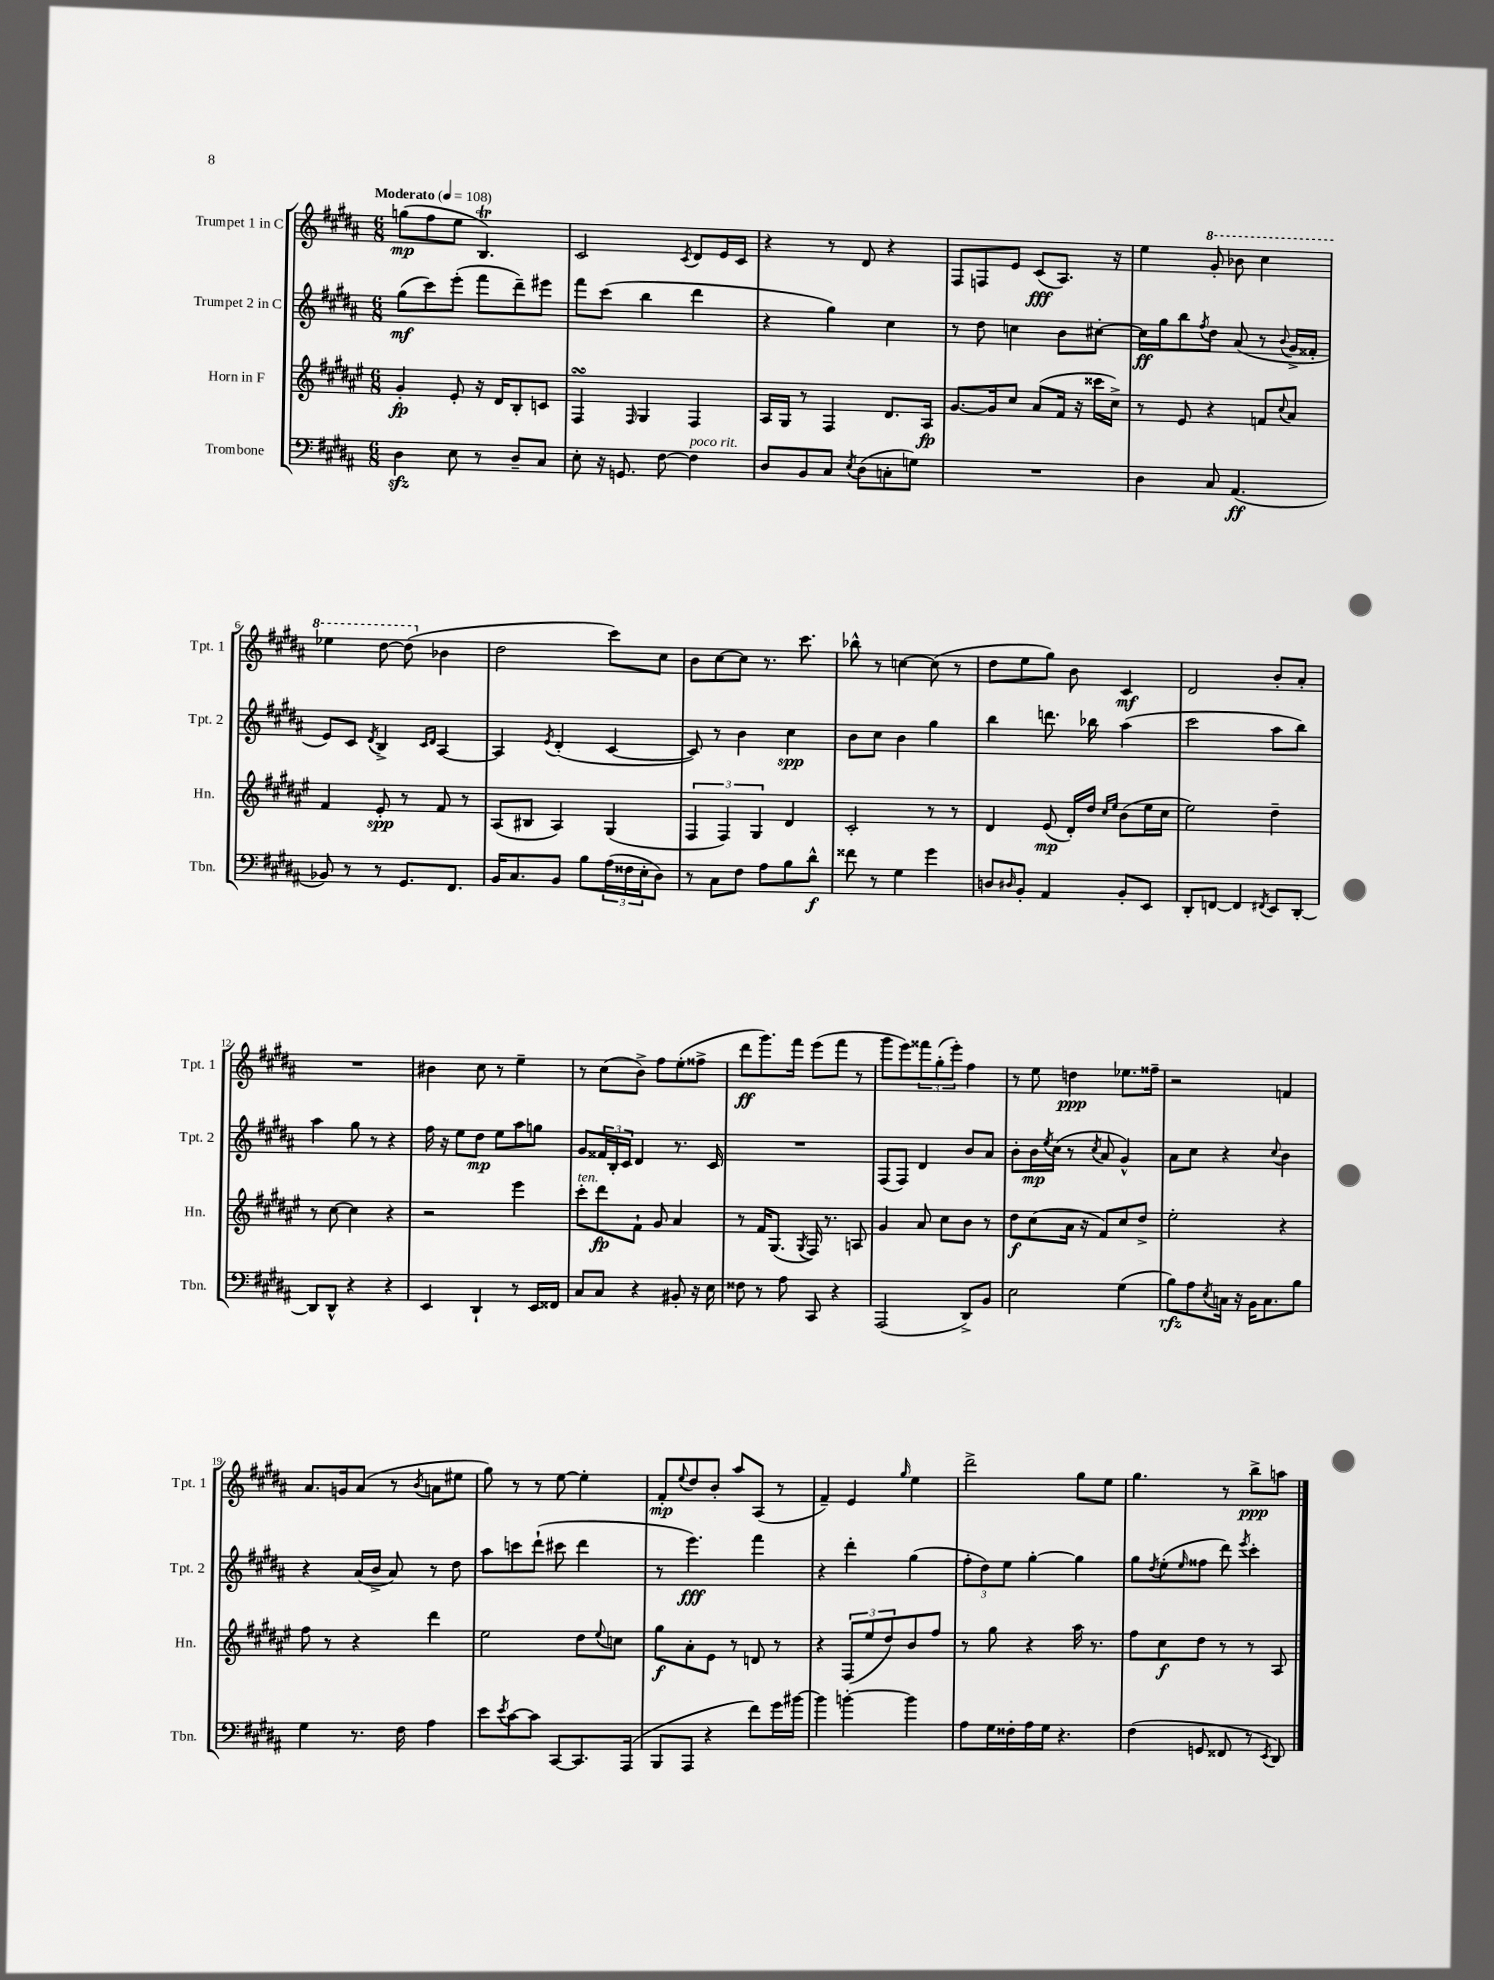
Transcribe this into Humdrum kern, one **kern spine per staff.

**kern	**dynam	**kern	**dynam	**kern	**dynam	**kern	**dynam
*part4	*part4	*part3	*part3	*part2	*part2	*part1	*part1
*staff4	*staff4	*staff3	*staff3	*staff2	*staff2	*staff1	*staff1
*I"Trombone	*	*I"Horn in F	*	*I"Trumpet 2 in C	*	*I"Trumpet 1 in C	*
*I'Tbn.	*	*I'Hn.	*	*I'Tpt. 2	*	*I'Tpt. 1	*
*clefF4	*	*clefG2	*	*clefG2	*	*clefG2	*
*k[f#c#g#d#a#]	*	*k[f#c#g#d#a#e#]	*	*k[f#c#g#d#a#]	*	*k[f#c#g#d#a#]	*
*M6/8	*	*M6/8	*	*M6/8	*	*M6/8	*
*MM108	*	*MM108	*	*MM108	*	*MM108	*
=1	=1	=1	=1	=1	=1	=1	=1
!	!	!	!	!	!	!LO:TX:a:B:t=Moderato	!
4D#zz\	.	4g#'/	fp	(8gg#\L	mf	(8ggn\L	mp
.	.	.	.	8ccc#\)	.	8ff#\	.
8E\	.	8e#'/	.	(8eee'\J	.	8ee\J	.
8r	.	16r	.	8fff#\L	.	4.BT/)	.
.	.	16d#/KL	.	.	.	.	.
8D#~/L	.	8B'/	.	8ddd#~\)	.	.	.
8C#/J	.	8cn/J	.	8eee#X\J	.	.	.
=2	=2	=2	=2	=2	=2	=2	=2
8E'\	.	4F#sSSs/	.	8fff#\L	.	2c#/	.
16r	.	.	.	(8ccc#\J	.	.	.
8.GGn/	.	.	.	.	.	.	.
.	.	16qqF#/	.	.	.	.	.
.	.	4G#/	.	4bb\	.	.	.
[8F#\	.	.	.	.	.	.	.
.	.	.	.	.	.	8qc#/	.
!LO:TX:a:i:t=poco rit.	!	!	!	!	!	!	!
4F#\]	.	4F#/	.	4ddd#\	.	8d#/L	.
.	.	.	.	.	.	16e/L	.
.	.	.	.	.	.	16c#/JJ	.
=3	=3	=3	=3	=3	=3	=3	=3
8D#/L	.	16A#/LL	.	4r	.	4r	.
.	.	16G#/JJ	.	.	.	.	.
8BB/	.	8r	.	.	.	.	.
8C#/J	.	4F#/	.	4gg#\)	.	8r	.
8qE/	.	.	.	.	.	.	.
(8D#\L	.	.	.	.	.	8d#/	.
8Cn'\	.	8.d#/L	.	4cc#\	.	4r	.
8Gn\J)	.	.	.	.	.	.	.
.	.	16A#/Jk	fp	.	.	.	.
=4	=4	=4	=4	=4	=4	=4	=4
2.r	.	[8.g#/L	.	8r	.	8F#/L	.
.	.	.	.	8dd#\	.	8Fn/	.
.	.	16g#/k]	.	.	.	.	.
.	.	8cc#/J	.	4ccn\	.	8e/J	.
.	.	(8a#/L	.	.	.	(8c#/L	fff
.	.	16f#/Jk	.	8b\L	.	8.A#/J)	.
.	.	16r	.	.	.	.	.
.	.	16ccc##X\LL	.	[8cc#X'\J	.	.	.
.	.	16cc#^\JJ)	.	.	.	16r	.
=5	=5	=5	=5	=5	=5	=5	=5
4D#\	.	8r	.	16cc#\LL]	ff	4ee\	.
.	.	.	.	16gg#\J	.	.	.
.	.	8e#/	.	8bb\	.	.	.
.	.	.	.	8qff#/	.	.	.
*	*	*	*	*	*	*8va	*
8C#/	.	4r	.	8dd#\J	.	8gg#'/	.
(4.AA#/	ff	.	.	(8a#/	.	8bb-X\	.
.	.	8fn/L	.	8r	.	4ccc#\	.
.	.	8qqcc#/	.	8qqb/	.	.	.
.	.	8a#/J	.	16g#^/LL	.	.	.
.	.	.	.	16f##X'/JJ	.	.	.
!!LO:LB:g=z
=6	=6	=6	=6	=6	=6	=6	=6
8BB-X/)	.	4f#/	.	8e/L)	.	4eee-X\	.
8r	.	.	.	8c#/J	.	.	.
.	.	.	.	8qd#/	.	.	.
8r	.	8e#'/	spp	4B^/	.	[8ddd#\	.
8.GG#/L	.	8r	.	.	.	(8ddd#\]	.
.	.	.	.	16qqc#/LL	.	.	.
.	.	.	.	16qqd#/JJ	.	.	.
*	*	*	*	*	*	*X8va	*
.	.	8f#/	.	[4A#/	.	4b-X\	.
8.FF#/J	.	.	.	.	.	.	.
.	.	8r	.	.	.	.	.
=7	=7	=7	=7	=7	=7	=7	=7
16BB/KL	.	(8A#/L	.	4A#/]	.	2dd#\	.
8.C#/	.	.	.	.	.	.	.
.	.	8B#X/J	.	.	.	.	.
.	.	.	.	8qe/	.	.	.
8BB/J	.	4A#/)	.	(4d#'/	.	.	.
8B\L	.	.	.	.	.	.	.
(24A#\L	.	(4G#/	.	[4c#/	.	8ccc#\L)	.
24F##X\	.	.	.	.	.	.	.
24E'\J	.	.	.	.	.	.	.
8D#\J)	.	.	.	.	.	8cc#\J	.
=8	=8	=8	=8	=8	=8	=8	=8
8r	.	6F#/	.	8c#/])	.	8b\L	.
8C#\L	.	.	.	8r	.	[8cc#\	.
.	.	6F#/)	.	.	.	.	.
8F#\J	.	.	.	4b\	.	8cc#\J]	.
.	.	6G#/	.	.	.	.	.
8A#\L	.	.	.	.	.	8.r	.
8B\	.	4d#/	.	4cc#\	spp	.	.
.	.	.	.	.	.	8.ccc#\	.
8d#^^\J	f	.	.	.	.	.	.
=9	=9	=9	=9	=9	=9	=9	=9
8f##X\	.	2c#'/	.	8b\L	.	8bb-X^^\	.
8r	.	.	.	8cc#\J	.	8r	.
4G#\	.	.	.	4b\	.	[4ccn\	.
4g#\	.	8r	.	4gg#\	.	(8cc\]	.
.	.	8r	.	.	.	8r	.
=10	=10	=10	=10	=10	=10	=10	=10
8Dn/L	.	4d#/	.	4bb\	.	8dd#\L	.
16qqD#X/	.	.	.	.	.	.	.
8BB'/J	.	.	.	.	.	8ee\	.
4AA#/	.	(8e#/	mp	8.dddn\	.	8gg#\J)	.
.	.	16d#'/LL)	.	.	.	8b\	.
.	.	16dd#/JJ	.	16bb-X\	.	.	.
.	.	16qqcc#/LL	.	.	.	.	.
.	.	16qqee#/JJ	.	.	.	.	.
8BB'/L	.	(8b\L	.	(4aa#\	.	4c#/	mf
8EE/J	.	16ee#\L	.	.	.	.	.
.	.	16cc#\JJ	.	.	.	.	.
=11	=11	=11	=11	=11	=11	=11	=11
8DD#'/L	.	2ee#\)	.	2ccc#\	.	2d#/	.
[8FFn/J	.	.	.	.	.	.	.
4FF/]	.	.	.	.	.	.	.
8qFF#X/	.	.	.	.	.	.	.
8EE/L	.	4dd#~\	.	8aa#\L	.	8b'/L	.
[8DD#'/J	.	.	.	8bb\J)	.	8a#'/J	.
!!LO:LB:g=z
=12	=12	=12	=12	=12	=12	=12	=12
8DD#/L]	.	8r	.	4aa#\	.	2.r	.
8DD#^^/J	.	[8cc#\	.	.	.	.	.
4r	.	4cc#\]	.	8gg#\	.	.	.
.	.	.	.	8r	.	.	.
4r	.	4r	.	4r	.	.	.
=13	=13	=13	=13	=13	=13	=13	=13
4EE/	.	2r	.	16ff#\	.	4b#X\	.
.	.	.	.	16r	.	.	.
.	.	.	.	8ee\L	.	.	.
4DD#`/	.	.	.	8dd#\J	mp	8cc#\	.
.	.	.	.	8ee\L	.	8r	.
8r	.	4eee#\	.	8aa#\	.	4ee~\	.
16EE/LL	.	.	.	8ggn\J	.	.	.
16FF##X/JJ	.	.	.	.	.	.	.
=14	=14	=14	=14	=14	=14	=14	=14
!	!	!LO:TX:a:i:t=ten.	!	!	!	!	!
8C#/L	.	8ccc#'\L	.	8g#/L	.	8r	.
8C#/J	.	8ddd#\	fp	24f##X/L	.	(8cc#\L	.
.	.	.	.	24B'/	.	.	.
.	.	.	.	24c#/JJ	.	.	.
4r	.	8f#`\J	.	4d#/	.	8b^\J)	.
.	.	8g#/	.	.	.	8ff#\L	.
8BB#X'/	.	4a#/	.	8.r	.	(8ee'\	.
16r	.	.	.	.	.	8ff##X^\J	.
16E\	.	.	.	16c#/	.	.	.
=15	=15	=15	=15	=15	=15	=15	=15
8F##X\	.	8r	.	2.r	.	8ddd#\L	ff
8r	.	16f#/KL	.	.	.	8.ggg#\)	.
.	.	(8.G#/J	.	.	.	.	.
8A#\	.	.	.	.	.	.	.
.	.	.	.	.	.	16fff#\Jk	.
.	.	8qG#/	.	.	.	.	.
8CC#/	.	16F#/)	.	.	.	(8eee\L	.
.	.	8.r	.	.	.	.	.
4r	.	.	.	.	.	8fff#\J	.
.	.	8An/	.	.	.	8r	.
=16	=16	=16	=16	=16	=16	=16	=16
(2AAA#/	.	4g#/	.	(8F#/L	.	8ggg#\L	.
.	.	.	.	8F#/J)	.	8eee\)	.
.	.	8a#/	.	4d#/	.	12fff##X\	.
.	.	.	.	.	.	(12gg#'\	.
.	.	8cc#\L	.	.	.	.	.
.	.	.	.	.	.	12eee'\J)	.
8DD#^/L)	.	8b\J	.	8b/L	.	4ff#\	.
8BB/J	.	8r	.	8a#/J	.	.	.
=17	=17	=17	=17	=17	=17	=17	=17
2E\	.	8dd#\L	f	8b'\L	.	8r	.
.	.	(8cc#\	.	16b\L	mp	8ee\	.
.	.	.	.	8qee/	.	.	.
.	.	.	.	(16cc#\JJ	.	.	.
.	.	16a#\Jk	.	8r	.	4ddn\	ppp
.	.	16r	.	.	.	.	.
.	.	.	.	8qcc#/	.	.	.
.	.	8f#/L)	.	8a#/	.	.	.
(4G#\	.	8cc#/	.	4g#^^/)	.	8.ee-X\L	.
.	.	8dd#^/J	.	.	.	.	.
.	.	.	.	.	.	16ff##X~\Jk	.
=18	=18	=18	=18	=18	=18	=18	=18
8B\L)	rfz	2ee#'\	.	8a#\L	.	2r	.
8A#\	.	.	.	8cc#\J	.	.	.
8qE/	.	.	.	.	.	.	.
16Cn\Jk	.	.	.	4r	.	.	.
16r	.	.	.	.	.	.	.
16BB\KL	.	.	.	.	.	.	.
8.C\	.	.	.	.	.	.	.
.	.	.	.	8qqcc#/	.	.	.
.	.	4r	.	4b\	.	4fn/	.
8B\J	.	.	.	.	.	.	.
!!LO:LB:g=z
=19	=19	=19	=19	=19	=19	=19	=19
4G#\	.	8ff#\	.	4r	.	8.a#/L	.
.	.	8r	.	.	.	.	.
.	.	.	.	.	.	16gn/k	.
8.r	.	4r	.	(16a#/LL	.	(8a#/J	.
.	.	.	.	16b^/JJ	.	.	.
.	.	.	.	8a#/)	.	8r	.
16F#\	.	.	.	.	.	.	.
.	.	.	.	.	.	8qb/	.
4A#\	.	4ddd#\	.	8r	.	8an\L	.
.	.	.	.	8dd#\	.	8ee#X\J	.
=20	=20	=20	=20	=20	=20	=20	=20
8e\L	.	2ee#\	.	8aa#\L	.	8gg#\)	.
8qe/	.	.	.	.	.	.	.
[8c#\	.	.	.	8cccn\	.	8r	.
8c#\J]	.	.	.	(8ddd#`\J	.	8r	.
[8CC#/L	.	.	.	8ccc#X\	.	[8ee\	.
8.CC#/]	.	8dd#\L	.	4ddd#\	.	4ee'\]	.
.	.	8qqee#/	.	.	.	.	.
.	.	8ccn\J	.	.	.	.	.
(16AAA#/Jk	.	.	.	.	.	.	.
=21	=21	=21	=21	=21	=21	=21	=21
8BBB/L	.	8gg#\L	f	8r	.	8f#'/L	mp
.	.	.	.	.	.	8qqee/	.
8AAA#/J	.	8a#'\	.	4.eee\)	fff	8dd#/	.
4r	.	8e#\J	.	.	.	8b'/J	.
.	.	8r	.	.	.	8aa#/L	.
8f#\L)	.	8dn/	.	4fff#\	.	(8A#/J	.
16g#\L	.	8r	.	.	.	8r	.
[16b#X\JJ	.	.	.	.	.	.	.
=22	=22	=22	=22	=22	=22	=22	=22
4b#\]	.	4r	.	4r	.	4f#~/)	.
[4bn'\	.	(12F#/L	.	4ddd#'\	.	4e/	.
.	.	12ee#/	.	.	.	.	.
.	.	12dd#/)	.	.	.	.	.
.	.	.	.	.	.	16qqgg#/	.
4b\]	.	8b/	.	(4gg#\	.	4ee\	.
.	.	8ff#/J	.	.	.	.	.
=23	=23	=23	=23	=23	=23	=23	=23
8A#\L	.	8r	.	12ff#'\L	.	2ddd#^\	.
.	.	.	.	12dd#\)	.	.	.
16G#\L	.	8gg#\	.	.	.	.	.
.	.	.	.	12ee\J	.	.	.
16F##X'\	.	.	.	.	.	.	.
16A#\	.	4r	.	[4gg#'\	.	.	.
16G#\JJ	.	.	.	.	.	.	.
4.r	.	.	.	.	.	.	.
.	.	16aa#\	.	4gg#\]	.	8gg#\L	.
.	.	8.r	.	.	.	.	.
.	.	.	.	.	.	8ee\J	.
=24	=24	=24	=24	=24	=24	=24	=24
(4F#\	.	8ff#\L	.	8gg#\L	.	4.gg#\	.
.	.	.	.	8qdd#/	.	.	.
.	.	8cc#\	f	(8ee'\	.	.	.
.	.	.	.	16qqee/	.	.	.
8GGn/	.	8dd#\J	.	8ff##X\J	.	.	.
8FF##X/	.	8r	.	8ddd#\)	.	8r	.
.	.	.	.	8qeee/	.	.	.
8r	.	8r	.	4ccc#'\	.	8bb^\L	ppp
8qEE/	.	.	.	.	.	.	.
8DD#/)	.	8A#/	.	.	.	8aan\J	.
==	==	==	==	==	==	==	==
*-	*-	*-	*-	*-	*-	*-	*-
